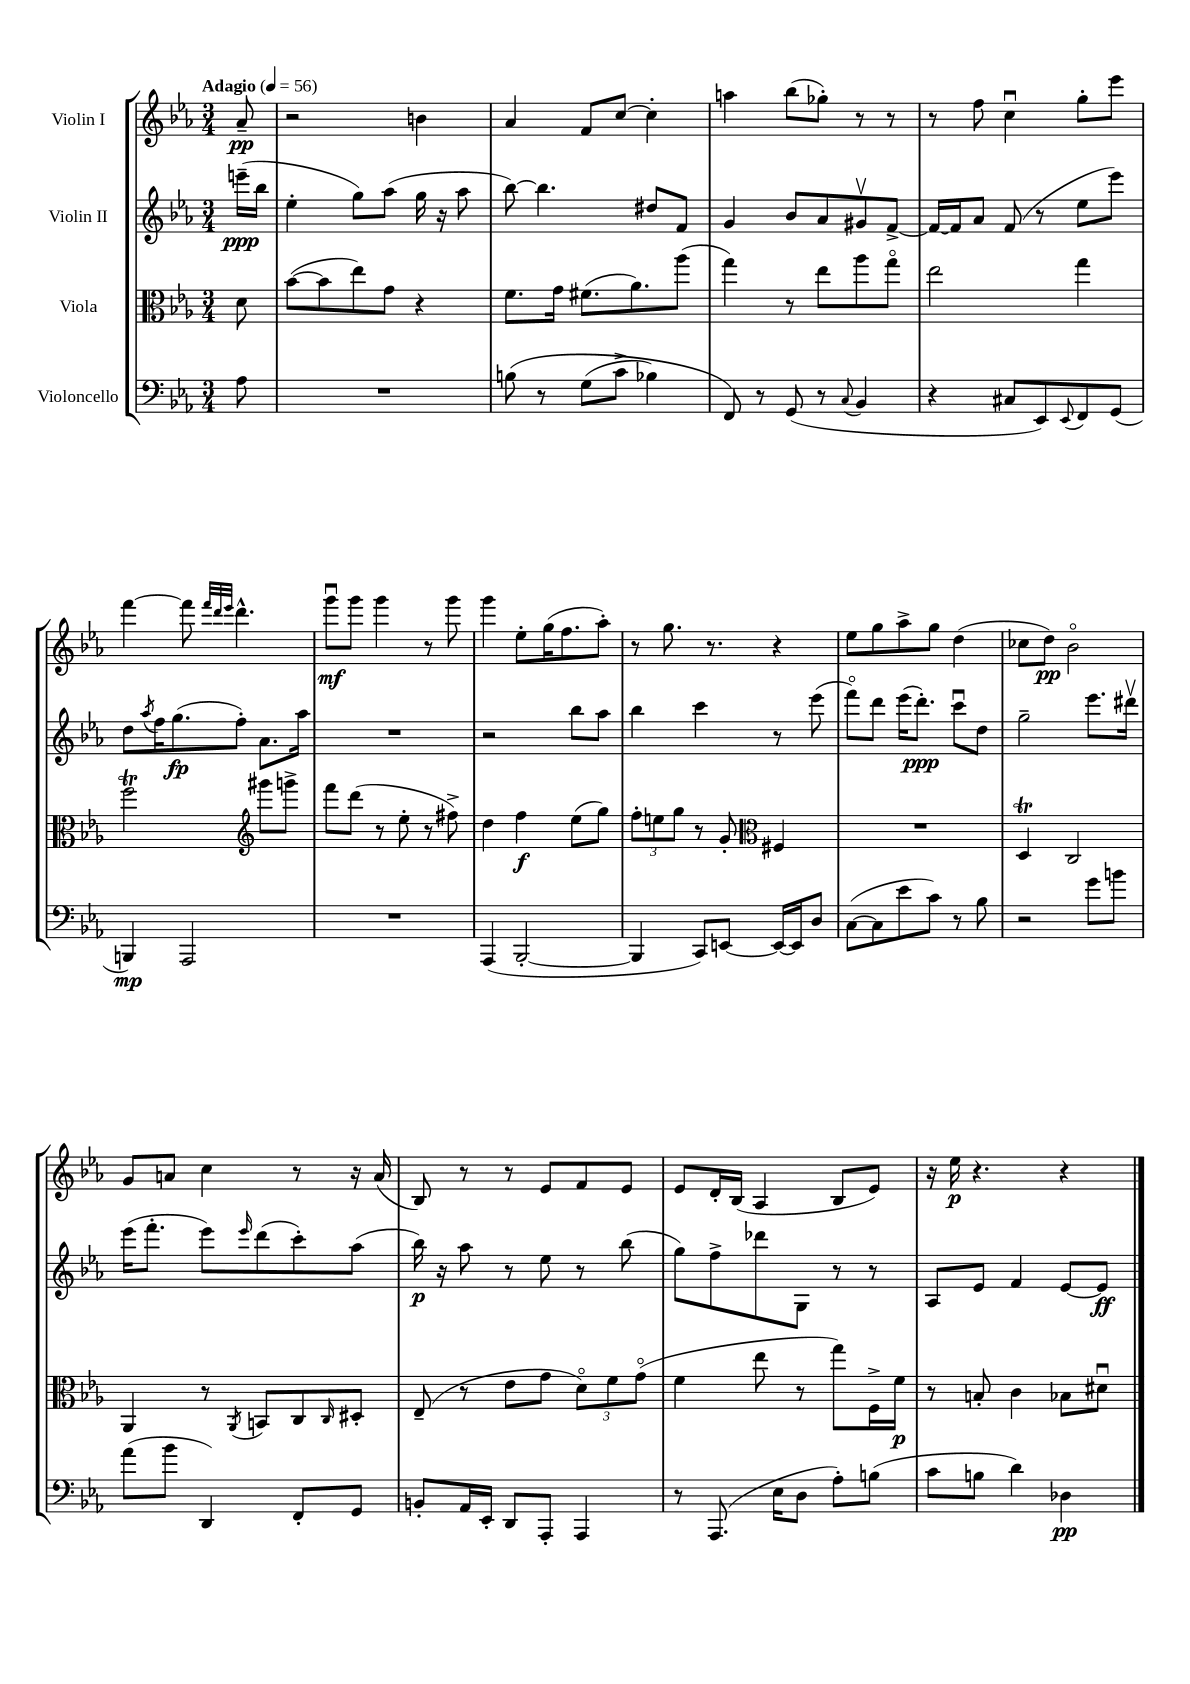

**kern	**dynam	**kern	**dynam	**kern	**dynam	**kern	**dynam
*part4	*part4	*part3	*part3	*part2	*part2	*part1	*part1
*staff4	*staff4	*staff3	*staff3	*staff2	*staff2	*staff1	*staff1
*I"Violoncello	*	*I"Viola	*	*I"Violin II	*	*I"Violin I	*
*clefF4	*	*clefC3	*	*clefG2	*	*clefG2	*
*k[b-e-a-]	*	*k[b-e-a-]	*	*k[b-e-a-]	*	*k[b-e-a-]	*
*M3/4	*	*M3/4	*	*M3/4	*	*M3/4	*
*MM56	*	*MM56	*	*MM56	*	*MM56	*
=	=	=	=	=	=	=	=
!	!	!	!	!	!	!LO:TX:a:B:t=Adagio	!
8A-\	.	8d\	.	(16eeen~\LL	ppp	8a-~/	pp
.	.	.	.	16bb-\JJ	.	.	.
=1	=1	=1	=1	=1	=1	=1	=1
2.r	.	([8b-\L	.	4ee-'\	.	2r	.
.	.	8b-\]	.	.	.	.	.
.	.	8ee-\)	.	8gg\L)	.	.	.
.	.	8g\J	.	(8aa-\J	.	.	.
.	.	4r	.	16gg\	.	4bn\	.
.	.	.	.	16r	.	.	.
.	.	.	.	8aa-\	.	.	.
=2	=2	=2	=2	=2	=2	=2	=2
(8Bn\	.	8.f\L	.	[8bb-\)	.	4a-/	.
8r	.	.	.	4.bb-\]	.	.	.
.	.	16g\Jk	.	.	.	.	.
(8G\L	.	(8.f#X\L	.	.	.	8f/L	.
8c^\J	.	.	.	.	.	[8cc/J	.
.	.	8.a-\)	.	.	.	.	.
4B-X\)	.	.	.	8dd#X/L	.	4cc'\]	.
.	.	(8aa-\J	.	8f/J	.	.	.
=3	=3	=3	=3	=3	=3	=3	=3
8FF/)	.	4gg\)	.	4g/	.	4aan\	.
8r	.	.	.	.	.	.	.
(8GG/	.	8r	.	8b-/L	.	(8bb-\L	.
8r	.	8ee-\L	.	8a-/	.	8gg-X'\J)	.
8qqC/	.	.	.	.	.	.	.
4BB-/	.	8aa-\	.	8g#Xv/	.	8r	.
.	.	8gg\J	.	[8f^/J	.	8r	.
=4	=4	=4	=4	=4	=4	=4	=4
4r	.	2ee-\	.	16f/LL_	.	8r	.
.	.	.	.	16f/J]	.	.	.
.	.	.	.	8a-/J	.	8ff\	.
8C#X/L	.	.	.	(8f/	.	4ccu\	.
8EE-/)	.	.	.	8r	.	.	.
8qqEE-/	.	.	.	.	.	.	.
8FF/	.	4gg\	.	8ee-\L	.	8gg'\L	.
(8GG/J	.	.	.	8eee-\J)	.	8eee-\J	.
!!LO:LB:g=z
=5	=5	=5	=5	=5	=5	=5	=5
4BBBn/)	mp	2ffT\	.	8dd\L	.	[4fff\	.
.	.	.	.	8qaa-/	.	.	.
.	.	.	.	16ff\K	.	.	.
.	.	.	.	(8.gg\	fp	.	.
2AAA-/	.	.	.	.	.	8fff\]	.
.	.	.	.	.	.	32qqfff/LLL	.
.	.	.	.	.	.	32qqddd/	.
.	.	.	.	.	.	32qqeee-/JJJ	.
.	.	.	.	8ff'\J)	.	4.ddd^^\	.
*	*	*clefG2	*	*	*	*	*
.	.	8ggg#X\L	.	8.a-\L	.	.	.
.	.	8gggn^\J	.	.	.	.	.
.	.	.	.	16aa-\Jk	.	.	.
=6	=6	=6	=6	=6	=6	=6	=6
2.r	.	8fff\L	.	2.r	.	8gggu\L	mf
.	.	(8ddd\J	.	.	.	8ggg\J	.
.	.	8r	.	.	.	4ggg\	.
.	.	8ee-'\	.	.	.	.	.
.	.	8r	.	.	.	8r	.
.	.	8ff#X^\)	.	.	.	8ggg\	.
=7	=7	=7	=7	=7	=7	=7	=7
(4AAA-/	.	4dd\	.	2r	.	4ggg\	.
[2BBB-'/	.	4ff\	f	.	.	8ee-'\L	.
.	.	.	.	.	.	(16gg\K	.
.	.	.	.	.	.	8.ff\	.
.	.	(8ee-\L	.	8bb-\L	.	.	.
.	.	8gg\J)	.	8aa-\J	.	8aa-'\J)	.
=8	=8	=8	=8	=8	=8	=8	=8
4BBB-/]	.	12ff'\L	.	4bb-\	.	8r	.
.	.	12een\	.	.	.	.	.
.	.	.	.	.	.	8.gg\	.
.	.	12gg\J	.	.	.	.	.
8CC/L)	.	8r	.	4ccc\	.	.	.
.	.	.	.	.	.	8.r	.
[8EEn/J	.	8g'/	.	.	.	.	.
*	*	*clefC3	*	*	*	*	*
16EE/LL_	.	4F#X/	.	8r	.	4r	.
16EE/J]	.	.	.	.	.	.	.
8D/J	.	.	.	(8eee-\	.	.	.
=9	=9	=9	=9	=9	=9	=9	=9
([8C\L	.	2.r	.	8fff\L)	.	8ee-\L	.
8C\]	.	.	.	8ddd\J	.	8gg\	.
8e-\	.	.	.	(16eee-\KL	.	8aa-^\	.
.	.	.	.	8.ddd'\J)	ppp	.	.
8c\J)	.	.	.	.	.	8gg\J	.
8r	.	.	.	8cccu\L	.	(4dd\	.
8B-\	.	.	.	8dd\J	.	.	.
=10	=10	=10	=10	=10	=10	=10	=10
2r	.	4Dt/	.	2gg~\	.	8cc-X\L	.
.	.	.	.	.	.	8dd\J)	pp
.	.	2C/	.	.	.	2b-\	.
8g\L	.	.	.	8.eee-\L	.	.	.
8bn\J	.	.	.	.	.	.	.
.	.	.	.	16ddd#Xv\Jk	.	.	.
!!LO:LB:g=z
=11	=11	=11	=11	=11	=11	=11	=11
(8a-\L	.	4AA-/	.	(16eee-\KL	.	8g/L	.
.	.	.	.	8.fff'\J	.	.	.
8b-\J	.	.	.	.	.	8an/J	.
4DD/)	.	8r	.	8eee-\L)	.	4cc\	.
.	.	8qAA-/	.	16qqeee-/	.	.	.
.	.	8BBn/L	.	(8ddd\	.	.	.
8FF'/L	.	8C/	.	8ccc'\)	.	8r	.
.	.	16qqC/	.	.	.	.	.
8GG/J	.	8D#X'/J	.	(8aa-\J	.	16r	.
.	.	.	.	.	.	(16a/	.
=12	=12	=12	=12	=12	=12	=12	=12
8BBn'/L	.	(8E-~/	.	16bb-\)	p	8B-/)	.
.	.	.	.	16r	.	.	.
16AA-/L	.	8r	.	8aa-\	.	8r	.
16EE-'/JJ	.	.	.	.	.	.	.
8DD/L	.	8e-\L	.	8r	.	8r	.
8AAA-'/J	.	8g\J	.	8ee-\	.	8e-/L	.
4AAA-/	.	12d\L)	.	8r	.	8f/	.
.	.	12f\	.	.	.	.	.
.	.	.	.	(8bb-\	.	8e-/J	.
.	.	(12g\J	.	.	.	.	.
=13	=13	=13	=13	=13	=13	=13	=13
8r	.	4f\	.	8gg\L)	.	8e-/L	.
(8.AAA-/	.	.	.	8ff^\	.	16d'/L	.
.	.	.	.	.	.	(16B-/JJ	.
.	.	8ee-\	.	8ddd-X\	.	4A-/	.
16E-\KL	.	.	.	.	.	.	.
8D\J	.	8r	.	8G\J	.	.	.
8A-'\L)	.	8gg\L)	.	8r	.	8B-/L	.
(8Bn\J	.	16F^\L	.	8r	.	8e-/J)	.
.	.	16f\JJ	p	.	.	.	.
=14	=14	=14	=14	=14	=14	=14	=14
8c\L	.	8r	.	8A-/L	.	16r	.
.	.	.	.	.	.	16ee-\	p
8Bn\J	.	8Bn'/	.	8e-/J	.	4.r	.
4d\)	.	4c\	.	4f/	.	.	.
4D-X\	pp	8B-X\L	.	[8e-/L	.	4r	.
.	.	8d#Xu\J	.	8e-/J]	ff	.	.
==	==	==	==	==	==	==	==
*-	*-	*-	*-	*-	*-	*-	*-
